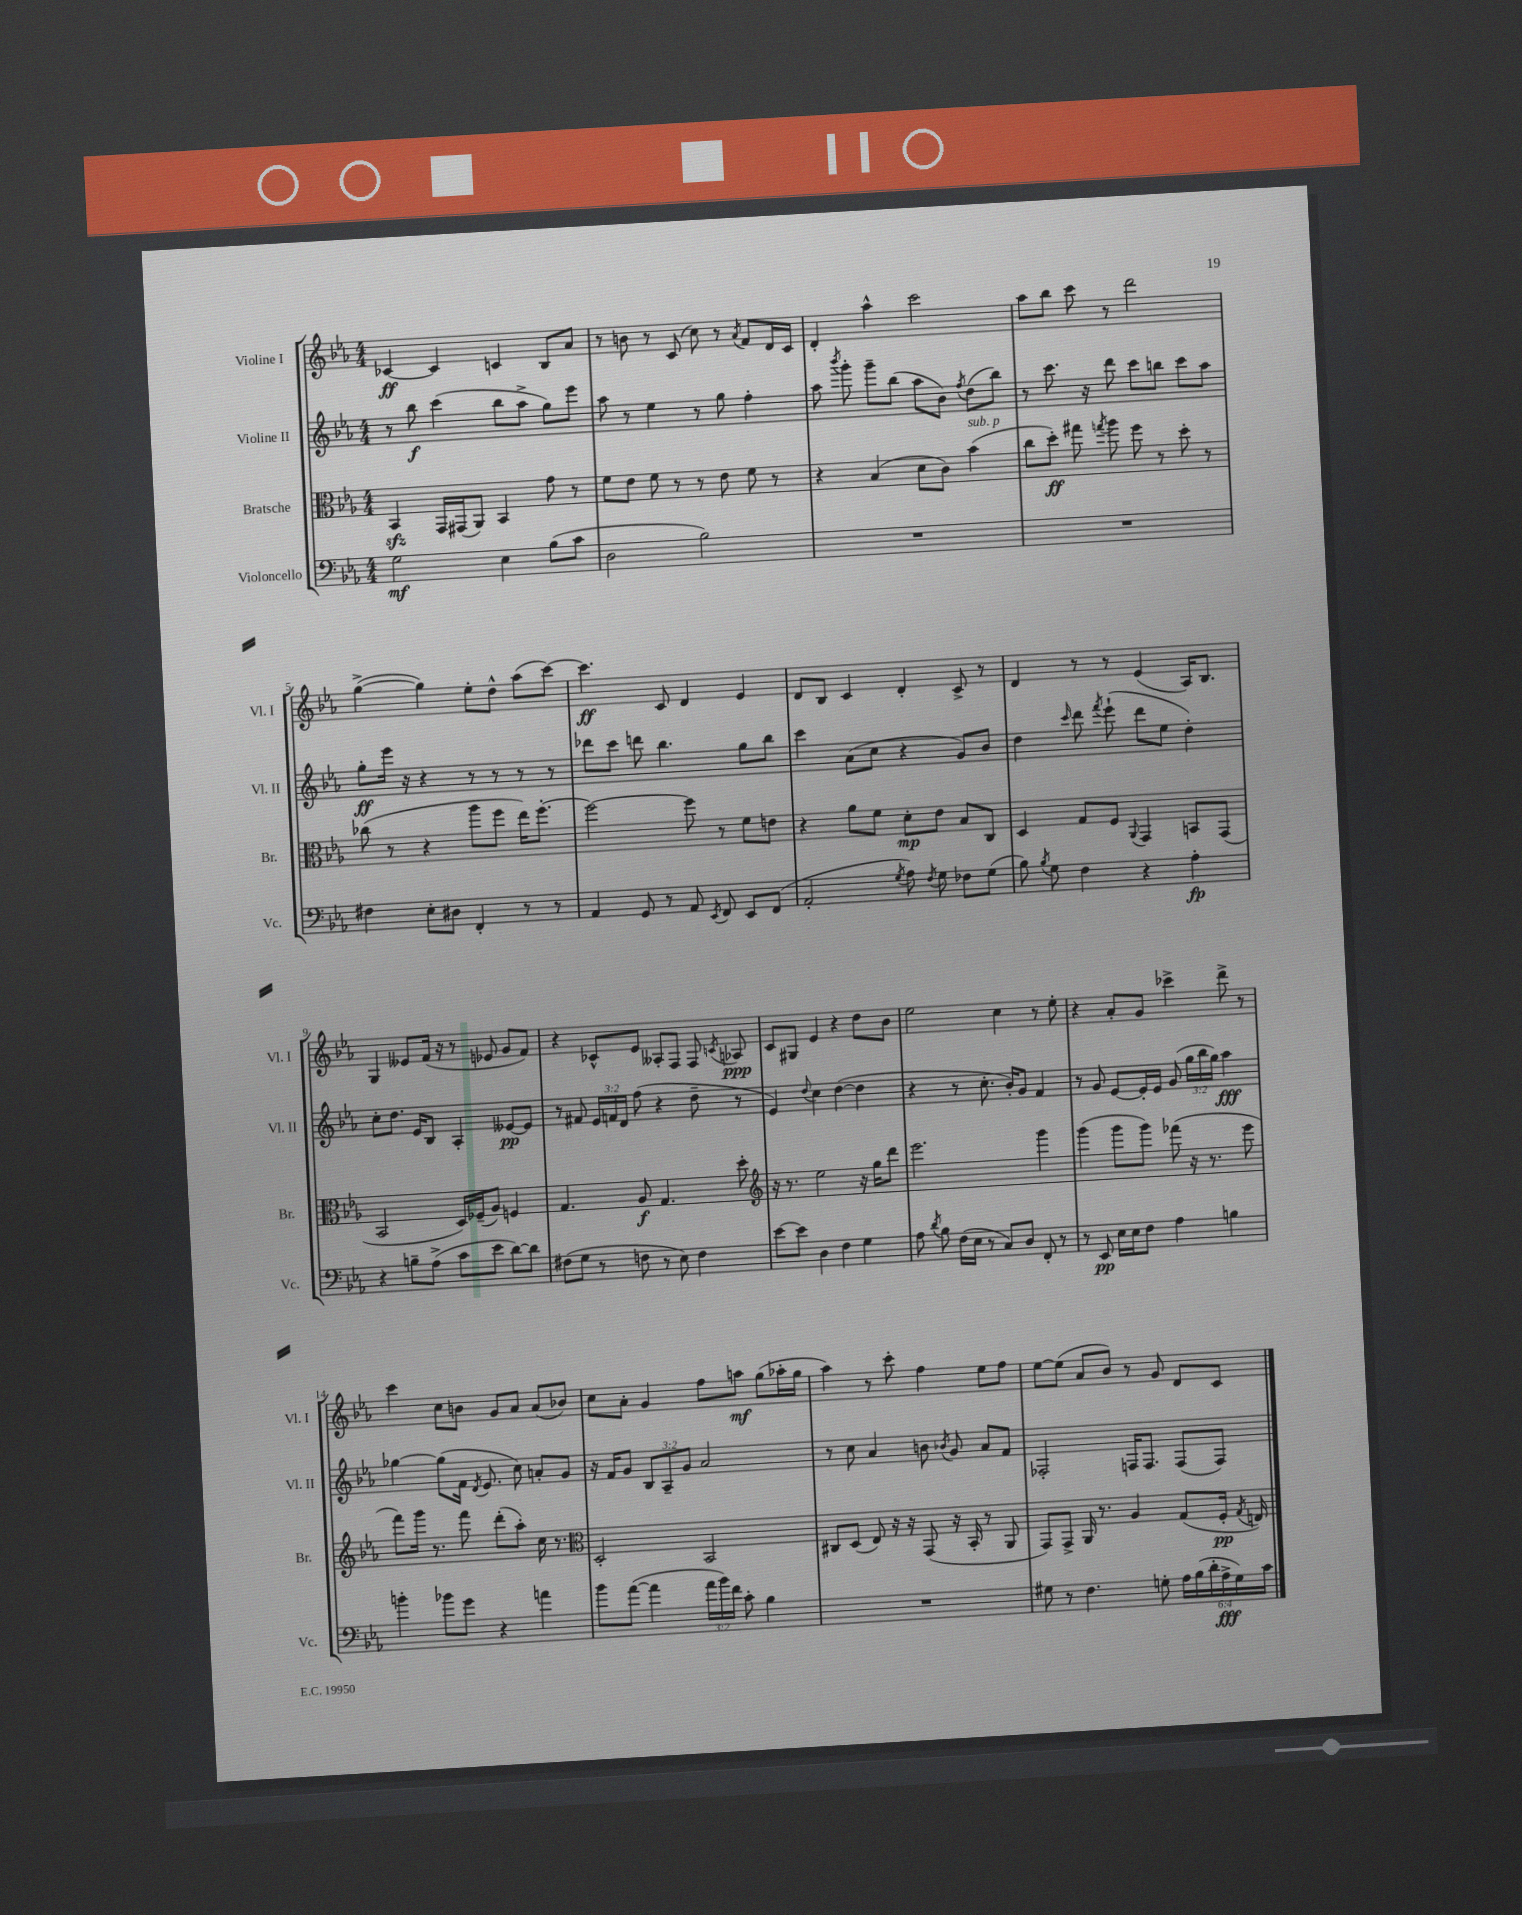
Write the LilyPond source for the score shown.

<<
\new StaffGroup <<
\new Staff = "s0" \with { instrumentName = "Violine I" shortInstrumentName = "Vl. I" } {
    \clef treble \key ees \major \numericTimeSignature \time 4/4
    \autoBeamOff ces'4~\ff ces'4 c'4 bes8[ aes'8] |
    r8 b'8 r8 c'8( c''8) r8 \acciaccatura { aes'8 } f'8[ d'16 c'16] |
    d'4-. aes''4-^ c'''2 |
    aes''8[ bes''8] c'''8 r8 d'''2 |
    g''4~->( g''4) ees''8[-. d''8]-^ aes''8[( c'''8]~) |
    c'''4.\ff c'8 d'4 ees'4 |
    d'8[ bes8] c'4 d'4-. c'8-> r8 |
    d'4 r8 r8 ees'4( aes16[) bes8.] |
    g4 eeses'8[ f'16]( r16 r8 ees'8 g'8[ f'8]) |
    r4 ces'8[-^ ees'8] aeses8[-. f8] f8 \acciaccatura { c'8 } aes8\ppp |
    c'8[ gis8] ees'4 r4 d''8[ bes'8] |
    ees''2 c''4 r8 ees''8-. |
    r4 aes'8[-. g'8] ces'''4-> d'''8-> r8 |
    c'''4 c''8[ b'8] g'8[ aes'8] aes'8[( bes'8]) |
    c''8[ aes'8]-. g'4 f''8[ a''8]\mf g''8[( aes''16-. g''16] |
    aes''4) r8 c'''8-. f''4 ees''8[ f''8] |
    ees''8[~ ees''8]( aes'8[ bes'8]) r8 g'8 d'8[ c'8] \bar "|." |
}
\new Staff = "s1" \with { instrumentName = "Violine II" shortInstrumentName = "Vl. II" } {
    \clef treble \key ees \major \numericTimeSignature \time 4/4 \override Staff.TupletNumber.text = #tuplet-number::calc-fraction-text
    \autoBeamOff r8 bes''8\f c'''4( bes''8[ aes''8]-> g''8[) ees'''8] |
    aes''8 r8 ees''4 r8 g''8 f''4-. |
    aes''8 \acciaccatura { bes'''8 } g'''8-. g'''8[-- bes''8]( aes''8[ bes'8]) \acciaccatura { f''8 } d''8[( bes''8]) |
    r8 c'''8. r16 d'''8 c'''8[ b''8] c'''8[ aes''8] |
    g''8[-.\ff ees'''16] r16 r4 r8 r8 r8 r8 |
    des'''8[ c'''8] d'''8 bes''4. g''8[ bes''8] |
    c'''4 aes'8[( c''8] r4 g'8[) bes'8] |
    d''4 \grace { c'''16 } d'''8 \acciaccatura { f'''8 } ees'''8-!( d'''8[ ees''8] d''4-.) |
    c''8[-. d''8.] ees'16[ bes8] aes4-. eeses'8[~\pp eeses'8] |
    r8 fis'8 \tuplet 3/2 { ees'16[ f'16 d'16] } f''8( r4 d''8-- r8 |
    ees'4) \appoggiatura { d''8 } c''4 d''4~( d''4 |
    r4 r8 c''8.-. bes'16[-.) g'8] f'4 |
    r8 g'8 ees'8[~ ees'16-. ees'16] g'8( \tuplet 3/2 { g''16[ bes''16 g''16]) } aes''4\fff |
    ges''4~ ges''8[( f'16] \acciaccatura { d'8 } ees'8. c''8) a'8[-. g'8] |
    r16 f'16[ g'8] \tuplet 3/2 { bes8[ aes8-- g'8] } aes'2 |
    r8 c''8 aes'4 b'8 \acciaccatura { bes'8 } g'8 aes'8[ f'8] |
    fes2-. f16[ f8.] f8[( f8]) \bar "|." |
}
\new Staff = "s2" \with { instrumentName = "Bratsche" shortInstrumentName = "Br." } {
    \clef alto \key ees \major \numericTimeSignature \time 4/4
    \autoBeamOff bes,4\sfz g,16[ gis,16( aes,8]) bes,4 g'8 r8 |
    f'8[ ees'8] f'8 r8 r8 ees'8 f'8 r8 |
    r4 bes4( d'8[ c'8]) bes'4^\markup { \italic "sub. p" }( |
    c''8[ d''8]-.\ff) gis''8 \acciaccatura { g''8 } aes''8 f''8 r8 d''8-. r8 |
    ces''8( r8 r4 aes''8[ f''8] ees''16[) f''8.]~-. |
    f''2~ f''8 r8 f'8[ e'8] |
    r4 aes'8[ f'8] d'8[-.\mp ees'8] bes8[ c8] |
    d4 g8[ f8] \appoggiatura { aes,8 } g,4 b,8[ g,8]( |
    bes,2 d16[) fes16--( aes8]) f4 |
    g4. aes8\f g4. d''8-. |
    \clef treble r16 r8. ees''2 r16 g''16[ d'''8] |
    ees'''2. g'''4 |
    g'''4( g'''8[ g'''8]) fes'''8( r16 r8. ees'''8 |
    f'''8[) g'''16] r8. f'''8 d'''8[-.( aes''8]-.) c''16 r8. |
    \clef alto d2-. bes,2 |
    cis8[ d8]( ees8) r16 r16 g,8( r16 bes,16-. r8 aes,8 |
    g,8[) g,8]-> aes,16 r8. aes4 g8[( f16]-.\pp \acciaccatura { g8 } e16) \bar "|." |
}
\new Staff = "s3" \with { instrumentName = "Violoncello" shortInstrumentName = "Vc." } {
    \clef bass \key ees \major \numericTimeSignature \time 4/4 \override Staff.TupletNumber.text = #tuplet-number::calc-fraction-text
    \autoBeamOff g2\mf ees4 bes8[( c'8] |
    d2 bes2) |
    R1 |
    R1 |
    fis4 ees8[-. dis8] f,4-. r8 r8 |
    aes,4 g,8 r8 aes,8 \acciaccatura { ees,8 } f,8 ees,8[ f,8]( |
    aes,2-. \acciaccatura { g8 } aes8) \acciaccatura { f8 } g8 fes8[ g8]( |
    bes8) \acciaccatura { bes8 } g8 f4 r4 aes4-.\fp |
    r4 b8[-- aes8]->( c'8[ ees'8] d'8[~) d'8] |
    fis8[( g8] r8 f8 r8 ees8) f4 |
    ees'8[~ ees'8] d4 f4 g4 |
    aes8 \acciaccatura { d'8 } bes8 f16[( ees16] r8 c8[) d8] f,8-. r8 |
    r8 ees,8\pp ees16[ ees16 f8] aes4 b4 |
    b'4-. bes'8[ g'8] r4 a'4 |
    bes'8[ aes'8]~( aes'4 \tuplet 3/2 { aes'16[ bes'16) f'16] } c'8-. bes4 |
    R1 |
    gis8 r8 f4. g8-. \tuplet 6/4 { aes16[ bes16( d'16-. aes16->\fff g16) c'16] } \bar "|." |
}
>>
>>
